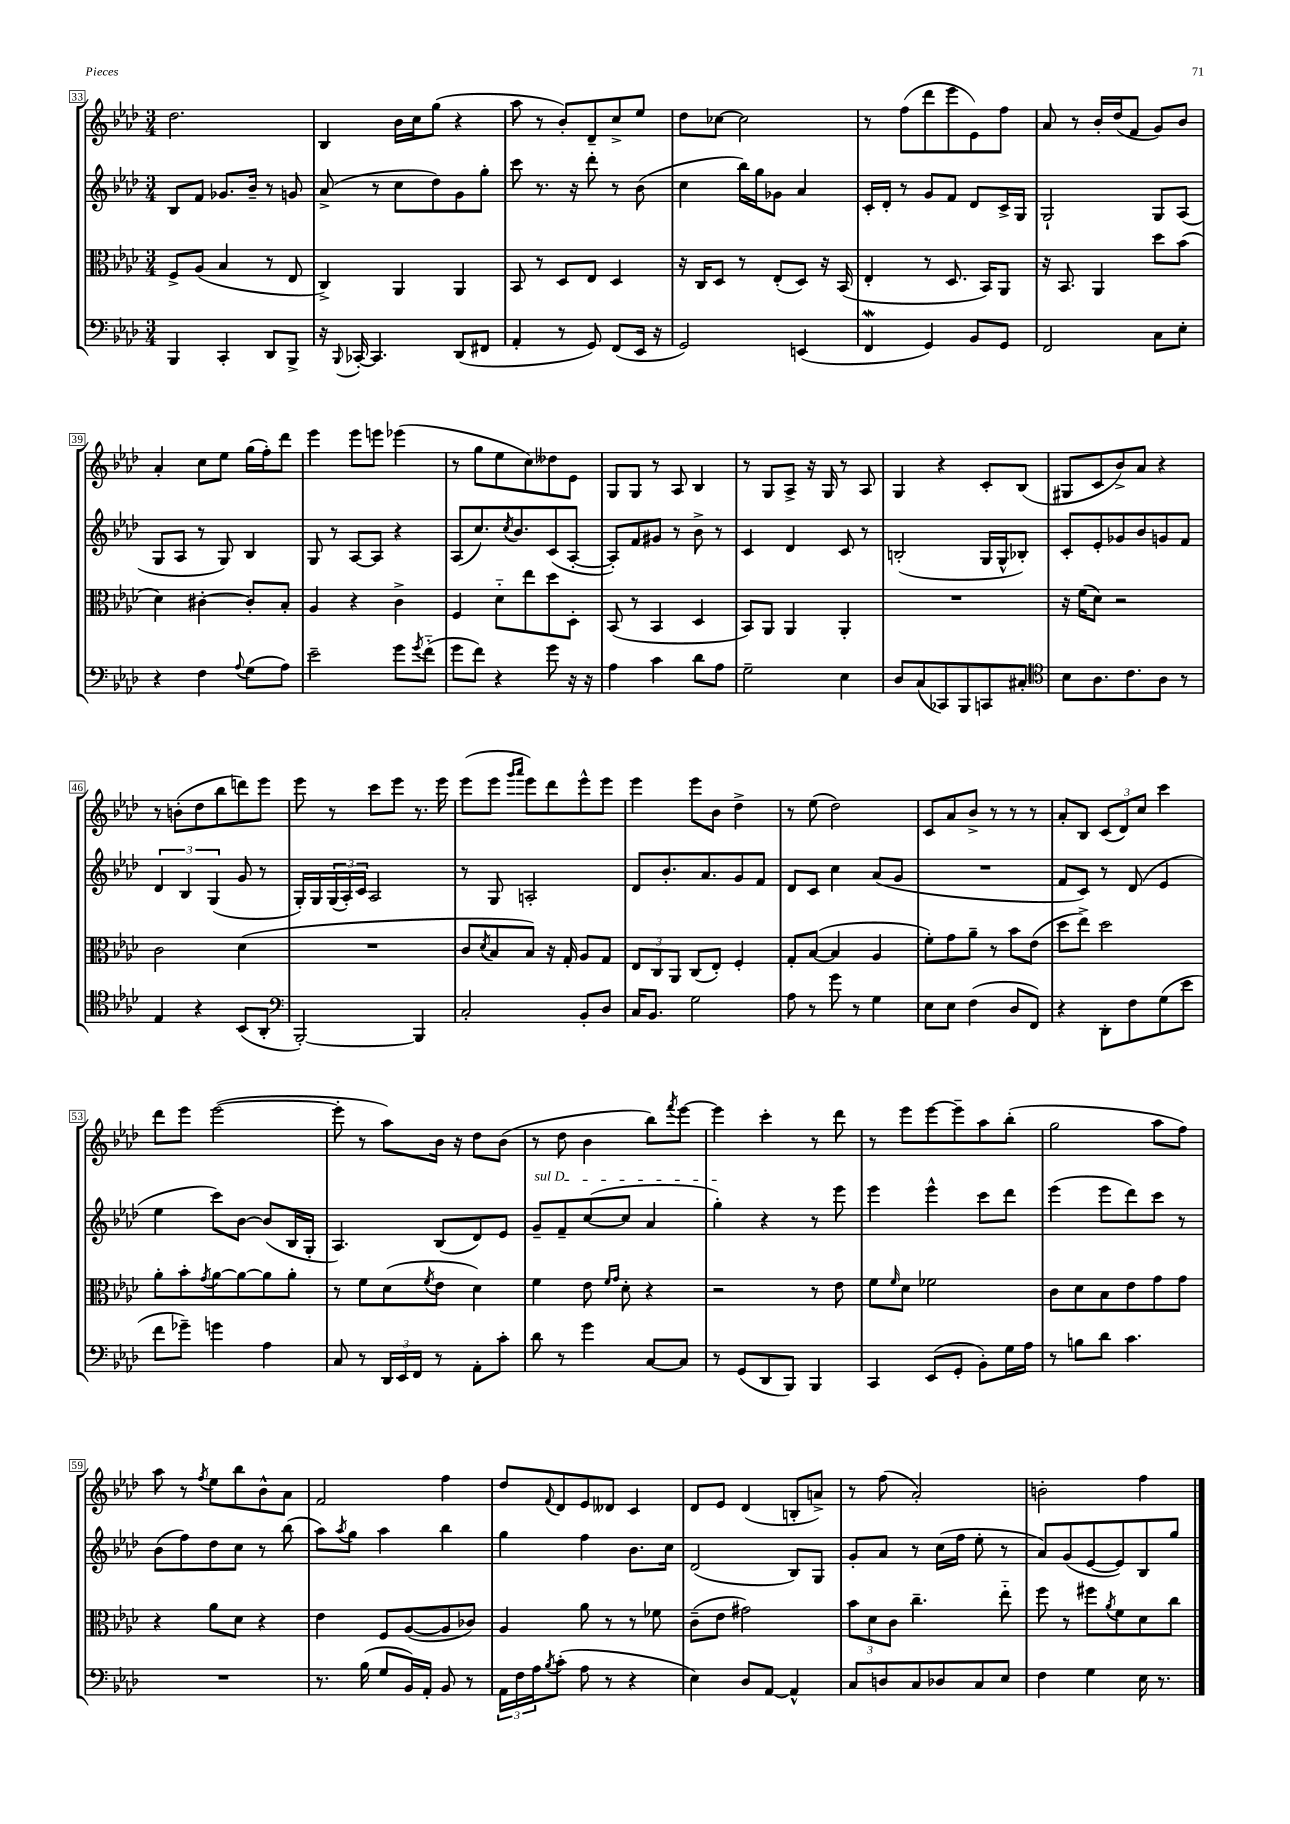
<<
\new StaffGroup <<
\new Staff = "s0" {
    \clef treble \key aes \major \numericTimeSignature \time 3/4
    des''2. |
    bes4 bes'16 c''16 g''8( r4 |
    aes''8 r8 bes'8-.) des'8-- c''8-> ees''8 |
    des''8 ces''8~ ces''2 |
    r8 f''8( des'''8 ees'''8 ees'8) f''8 |
    aes'8 r8 bes'16-. des''16( f'8 g'8) bes'8 |
    aes'4-. c''8 ees''8 g''16( f''16-.) des'''8 |
    ees'''4 ees'''8 e'''8 ees'''4( |
    r8 g''8 ees''8 c''8) deses''8 ees'8 |
    g8 g8 r8 aes8 bes4 |
    r8 g8 aes8-> r16 g16 r8 aes8 |
    g4 r4 c'8-. bes8( |
    gis8 c'8 bes'8->) aes'8 r4 |
    r8 b'8-.( des''8 bes''8 d'''8) ees'''8 |
    ees'''8 r8 c'''8 ees'''8 r8. ees'''16 |
    ees'''8( ees'''8 \grace { g'''16 aes'''16 } ees'''8) des'''8 ees'''8-^ ees'''8 |
    ees'''4 ees'''8 bes'8 des''4-> |
    r8 ees''8( des''2) |
    c'8 aes'8 bes'8-> r8 r8 r8 |
    aes'8-. bes8 \tuplet 3/2 { c'8( des'8) c''8 } c'''4 |
    des'''8 ees'''8 ees'''2~( |
    ees'''8-. r8 aes''8) bes'16 r16 des''8 bes'8( |
    r8 des''8 bes'4 bes''8) \acciaccatura { f'''8 } ees'''8~ |
    ees'''4 c'''4-. r8 des'''8 |
    r8 ees'''8 ees'''8~ ees'''8-- aes''8 bes''8-.( |
    g''2 aes''8 f''8) |
    aes''8 r8 \acciaccatura { f''8 } ees''8 bes''8 bes'8-^ aes'8 |
    f'2 f''4 |
    des''8 \appoggiatura { f'8 } des'8 ees'8 deses'8 c'4 |
    des'8 ees'8 des'4( b8-. a'8->) |
    r8 f''8( aes'2-.) |
    b'2-. f''4 \bar "|." |
}
\new Staff = "s1" {
    \clef treble \key aes \major \numericTimeSignature \time 3/4
    bes8 f'8 ges'8. bes'16-- r8 g'8 |
    aes'8->( r8 c''8 des''8) g'8 g''8-. |
    c'''8 r8. r16 des'''8-. r8 bes'8( |
    c''4 bes''16) g''16 ges'8 aes'4 |
    c'16-. des'16-. r8 g'8 f'8 des'8 c'16-> g16 |
    g2-! g8 aes8( |
    g8 aes8 r8 g8) bes4 |
    g8 r8 aes8~ aes8 r4 |
    aes8( c''8.) \acciaccatura { c''8 } bes'8. c'8( aes8~-. |
    aes8-.) f'8 gis'8 r8 bes'8-> r8 |
    c'4 des'4 c'8 r8 |
    b2-.( g16 g16-^ bes8-.) |
    c'8-. ees'8-. ges'8 bes'8 g'8 f'8 |
    \tuplet 3/2 { des'4 bes4 g4( } g'8 r8 |
    g16-.) g16 \tuplet 3/2 { g16( aes16-.) c'16 } aes2 |
    r8 g8 a2-. |
    des'8 bes'8.-. aes'8. g'8 f'8 |
    des'8 c'8 c''4 aes'8( g'8 |
    R2. |
    f'8 c'8) r8 des'8( ees'4 |
    ees''4 c'''8) bes'8~ bes'8( bes16 g16-. |
    aes4.) bes8( des'8) ees'8 |
    \once \override TextSpanner.bound-details.left.text = \markup { \italic "sul D" } g'8--\startTextSpan f'8-- c''8~( c''8 aes'4 |
    g''4-.\stopTextSpan) r4 r8 ees'''8 |
    ees'''4 ees'''4-^ c'''8 des'''8 |
    ees'''4( ees'''8 des'''8) c'''8 r8 |
    bes'8( f''8) des''8 c''8 r8 bes''8( |
    aes''8) \acciaccatura { aes''8 } g''8 aes''4 bes''4 |
    g''4 f''4 bes'8. c''16 |
    des'2( bes8) g8 |
    g'8-. aes'8 r8 c''16( f''16 ees''8-. r8 |
    aes'8) g'8( ees'8~ ees'8) bes8 g''8 \bar "|." |
}
\new Staff = "s2" {
    \clef alto \key aes \major \numericTimeSignature \time 3/4
    f8-> aes8( bes4 r8 ees8 |
    c4->) aes,4 aes,4 |
    bes,8 r8 des8 ees8 des4 |
    r16 c16 des8 r8 ees8-.( des8) r16 bes,16( |
    ees4-. r8 des8. bes,16) aes,8 |
    r16 bes,8. aes,4 des''8 bes'8( |
    des'4) cis'4~-. cis'8-. bes8-. |
    aes4 r4 c'4-> |
    f4 des'8-_ ees''8 des''8 des8-. |
    bes,8( r8 bes,4 des4 |
    bes,8) aes,8 aes,4 aes,4-. |
    R2. |
    r16 f'16( des'8) r2 |
    c'2 des'4( |
    R2. |
    c'8 \acciaccatura { des'8 } bes8 bes8) r16 g16-. aes8 g8 |
    \tuplet 3/2 { ees8 c8 aes,8 } c8( ees8-.) f4-. |
    g8-. bes8~( bes4 aes4 |
    f'8-.) g'8 aes'8-- r8 bes'8 ees'8( |
    des''8 ees''8->) des''2 |
    aes'8-. bes'8-. \acciaccatura { g'8 } aes'8~ aes'8~ aes'8 aes'8-. |
    r8 f'8 des'8( \acciaccatura { f'8 } ees'8 des'4) |
    f'4 ees'8 \grace { f'16 g'16 } des'8-. r4 |
    r2 r8 ees'8 |
    f'8 \grace { f'16 } des'8 fes'2 |
    c'8 des'8 bes8 ees'8 g'8 g'8 |
    r4 aes'8 des'8 r4 |
    ees'4 f8 aes8~( aes8 ces'8) |
    aes4 aes'8 r8 r8 fes'8 |
    c'8--( ees'8 gis'2) |
    \tuplet 3/2 { bes'8 des'8 c'8 } c''4.-- ees''8-_ |
    f''8 r8 fis''8 \acciaccatura { aes'8 } f'8 des'8 c''8 \bar "|." |
}
\new Staff = "s3" {
    \clef bass \key aes \major \numericTimeSignature \time 3/4
    bes,,4 c,4-. des,8 bes,,8-> |
    r16 \appoggiatura { bes,,8 } ces,16~-. ces,4. des,8( fis,8 |
    aes,4-. r8 g,8) f,8( ees,16 r16 |
    g,2) e,4( |
    f,4\mordent g,4) bes,8 g,8 |
    f,2 c8 ees8-. |
    r4 f4 \appoggiatura { aes8 } g8( aes8) |
    ees'2-- g'8 \acciaccatura { g'8 } f'8-_( |
    g'8 f'8) r4 g'8 r16 r16 |
    aes4 c'4 des'8 aes8 |
    g2-- ees4 |
    des8 c8( ces,8) bes,,8 c,8 cis8-. |
    \clef tenor bes8 aes8. c'8. aes8 r8 |
    ees4 r4 bes,8( aes,8-. |
    \clef bass bes,,2~-.) bes,,4 |
    c2-. bes,8-. des8 |
    c16 bes,8. g2 |
    aes8 r8 g'8 r8 g4 |
    ees8 ees8 f4( des8 f,8) |
    r4 des,8-. f8 g8( ees'8 |
    f'8 ges'8--) g'4 aes4 |
    c8 r8 \tuplet 3/2 { des,16 ees,16 f,16 } r8 aes,8-. c'8-. |
    des'8 r8 g'4 c8~ c8 |
    r8 g,8( des,8 bes,,8) bes,,4 |
    c,4 ees,8( g,8-. bes,8-.) g16 aes16 |
    r8 b8 des'8 c'4. |
    R2. |
    r8. bes16( g8 bes,16) aes,16-. bes,8 r8 |
    \tuplet 3/2 { aes,16 f16 aes16 } \acciaccatura { bes8 } c'8-.( aes8 r8 r4 |
    ees4) des8 aes,8~ aes,4-^ |
    c8 d8 c8 des8 c8 ees8 |
    f4 g4 ees16 r8. \bar "|." |
}
>>
>>
\layout { \context { \Score currentBarNumber = #33 \override BarNumber.stencil = #(make-stencil-boxer 0.1 0.3 ly:text-interface::print) } }
